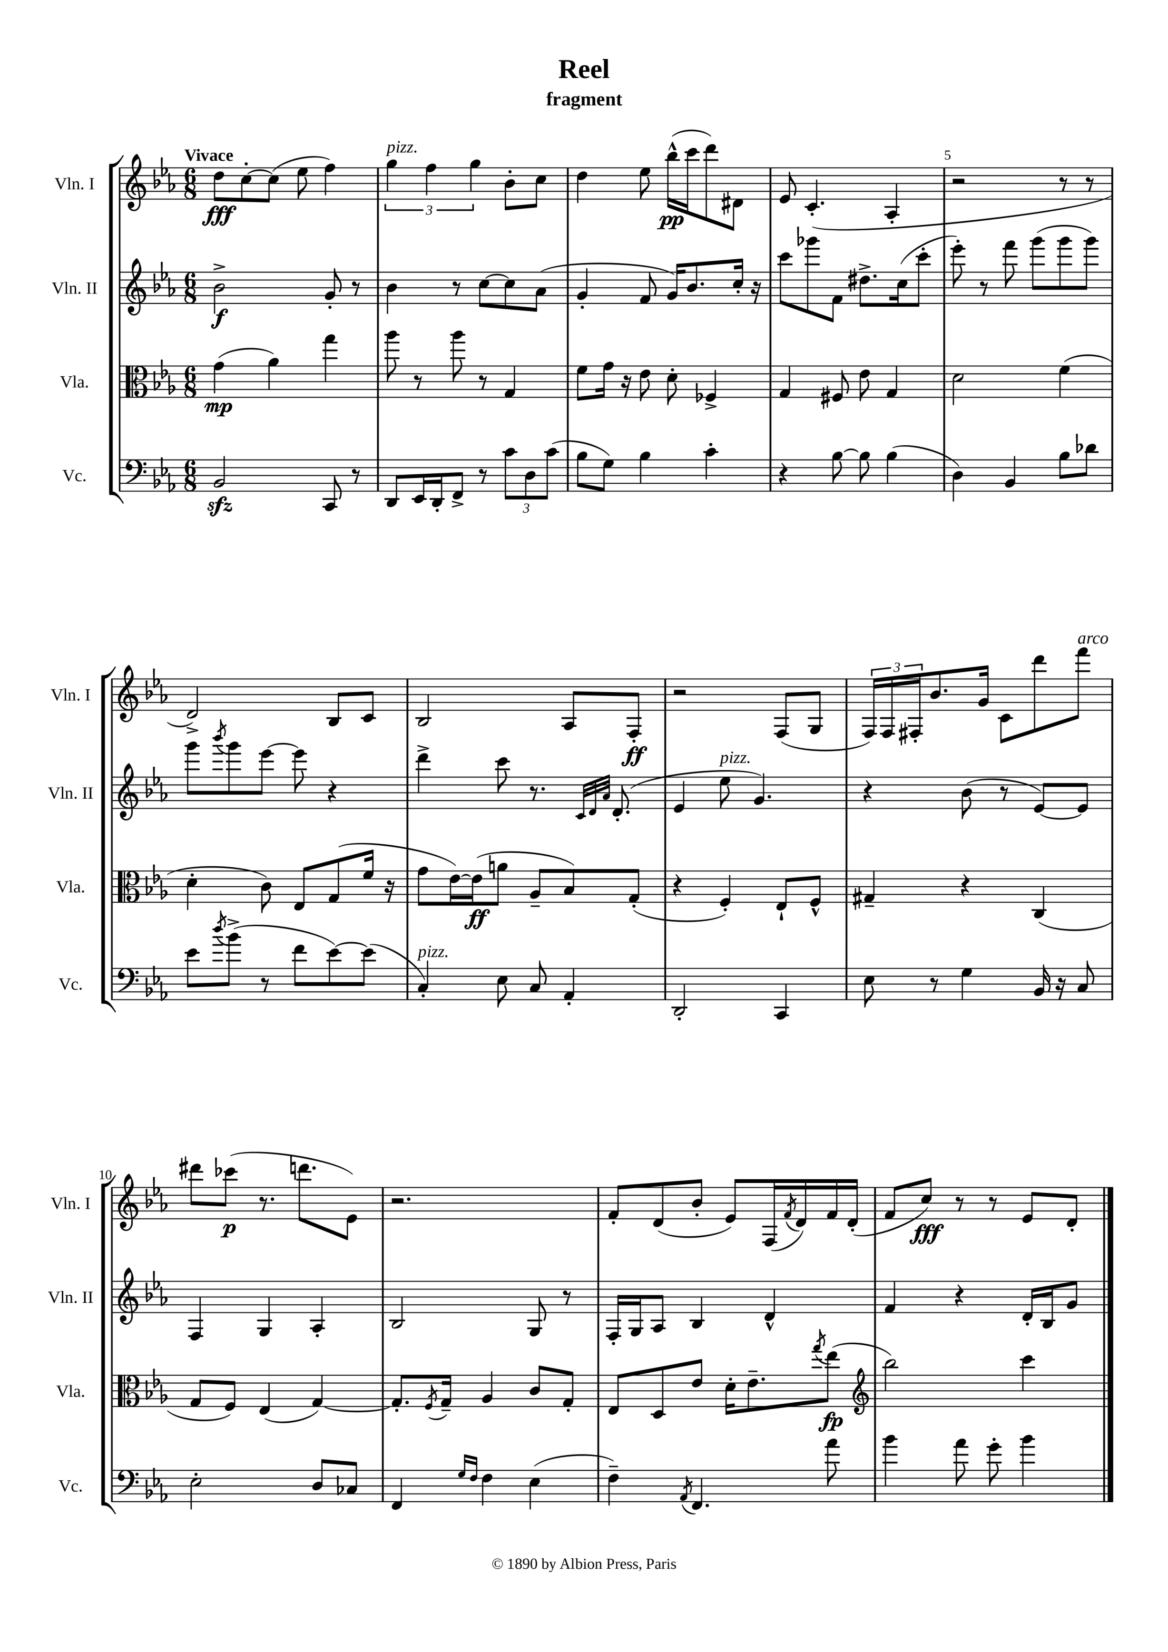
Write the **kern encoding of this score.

**kern	**kern	**dynam	**kern	**dynam	**kern	**dynam
*part4	*part3	*part3	*part2	*part2	*part1	*part1
*staff4	*staff3	*staff3	*staff2	*staff2	*staff1	*staff1
*I"Vc.	*I"Vla.	*	*I"Vln. II	*	*I"Vln. I	*
*I'Vc.	*I'Vla.	*	*I'Vln. II	*	*I'Vln. I	*
*clefF4	*clefC3	*	*clefG2	*	*clefG2	*
*k[b-e-a-]	*k[b-e-a-]	*	*k[b-e-a-]	*	*k[b-e-a-]	*
*M6/8	*M6/8	*	*M6/8	*	*M6/8	*
=1	=1	=1	=1	=1	=1	=1
!	!	!	!	!	!LO:TX:a:B:t=Vivace	!
2BB-zz/	(4g\	mp	2b-^\	f	8dd\L	fff
.	.	.	.	.	[8cc'\	.
.	4a-\)	.	.	.	(8cc\J]	.
.	.	.	.	.	8ee-\	.
8CC/	4gg\	.	8g'/	.	4ff\)	.
8r	.	.	8r	.	.	.
=2	=2	=2	=2	=2	=2	=2
!	!	!	!	!	!LO:TX:a:i:t=pizz.	!
8DD/L	8aa-\	.	4b-\	.	6gg\	.
16EE-/L	8r	.	.	.	.	.
.	.	.	.	.	6ff\	.
16DD'/J	.	.	.	.	.	.
8FF^/J	8aa-\	.	8r	.	.	.
.	.	.	.	.	6gg\	.
8r	8r	.	[8cc\L	.	.	.
12c\L	4G/	.	8cc\]	.	8b-'\L	.
12D\	.	.	.	.	.	.
.	.	.	(8a-\J	.	8cc\J	.
(12c\J	.	.	.	.	.	.
=3	=3	=3	=3	=3	=3	=3
8B-\L	8f\L	.	4g'/	.	4dd\	.
8G\J)	16g\Jk	.	.	.	.	.
.	16r	.	.	.	.	.
4B-\	8e-\	.	8f/	.	8ee-\	.
.	8d'\	.	16g/KL)	.	(16bb-^^\LL	pp
.	.	.	8.b-/	.	16ccc\J	.
4c'\	4F-X^/	.	.	.	8ddd\)	.
.	.	.	16cc'/Jk	.	8d#X\J	.
.	.	.	16r	.	.	.
=4	=4	=4	=4	=4	=4	=4
4r	4G/	.	8ccc\L	.	8e-/	.
.	.	.	8ggg-X\	.	(4.c'/	.
[8B-\	8F#X/	.	8f\J	.	.	.
8B-\]	8e-\	.	8.dd#X^\L	.	.	.
(4B-\	4G/	.	.	.	4A-'/	.
.	.	.	(16cc\k	.	.	.
.	.	.	8ccc'\J	.	.	.
=5	=5	=5	=5	=5	=5	=5
4D\)	2d\	.	8eee-'\)	.	2r	.
.	.	.	8r	.	.	.
4BB-/	.	.	8fff\	.	.	.
.	.	.	(8ggg\L	.	.	.
8B-\L	(4f\	.	8ggg\	.	8r	.
8d-X\J	.	.	8ggg\J)	.	8r	.
!!LO:LB:g=z
=6	=6	=6	=6	=6	=6	=6
8e-\L	4d'\	.	8ggg\L	.	2d^/)	.
8qdd/	.	.	8qbbb-/	.	.	.
(8b-^\J	.	.	8ggg\	.	.	.
8r	8c\)	.	[8eee-\J	.	.	.
8f\L	8E-/L	.	8eee-\]	.	.	.
[8e-\)	(8G/	.	4r	.	8B-/L	.
(8e-\J]	16f/Jk	.	.	.	8c/J	.
.	16r	.	.	.	.	.
=7	=7	=7	=7	=7	=7	=7
!LO:TX:a:i:t=pizz.	!	!	!	!	!	!
4C'/)	8g\L	.	4ddd^\	.	2B-/	.
.	[16e-\L)	.	.	.	.	.
.	(16e-\J]	ff	.	.	.	.
8E-\	8an\J	.	8ccc\	.	.	.
8C/	8A-~/L	.	8.r	.	.	.
4AA-'/	8B-/)	.	.	.	8A-/L	.
.	.	.	32qqc/LLL	.	.	.
.	.	.	32qqd/	.	.	.
.	.	.	32qqa-/JJJ	.	.	.
.	.	.	(8.d'/	.	.	.
.	(8G'/J	.	.	.	8F'/J	ff
=8	=8	=8	=8	=8	=8	=8
2DD'/	4r	.	4e-/	.	2r	.
!	!	!	!LO:TX:a:i:t=pizz.	!	!	!
.	4F'/)	.	8ee-\	.	.	.
.	.	.	4.g/)	.	.	.
4CC/	8E-`/L	.	.	.	(8F/L	.
.	8F^^/J	.	.	.	8G/J	.
=9	=9	=9	=9	=9	=9	=9
8E-\	4G#X~/	.	4r	.	24F/LL)	.
.	.	.	.	.	24F/	.
.	.	.	.	.	24F#X'/J	.
8r	.	.	.	.	8.b-/	.
4G\	4r	.	(8b-\	.	.	.
.	.	.	.	.	16g/Jk	.
.	.	.	8r	.	8c\L	.
16BB-/	(4C/	.	[8e-/L)	.	8ddd\	.
16r	.	.	.	.	.	.
!	!	!	!	!	!LO:TX:a:i:t=arco	!
8C/	.	.	8e-/J]	.	8fff\J	.
!!LO:LB:g=z
=10	=10	=10	=10	=10	=10	=10
2E-'\	8G/L	.	4F/	.	8ddd#X\L	.
.	8F/J)	.	.	.	(8ccc-X\J	p
.	(4E-/	.	4G/	.	8.r	.
.	.	.	.	.	8.dddn\L	.
8D/L	[4G/)	.	4A-'/	.	.	.
8C-X/J	.	.	.	.	8e-\J)	.
=11	=11	=11	=11	=11	=11	=11
4FF/	8.G'/L]	.	2B-/	.	2.r	.
.	8qF/	.	.	.	.	.
.	16G~/Jk	.	.	.	.	.
16qqG/LL	.	.	.	.	.	.
16qqF/JJ	.	.	.	.	.	.
4F\	4A-/	.	.	.	.	.
(4E-\	8c/L	.	8G/	.	.	.
.	8G'/J	.	8r	.	.	.
=12	=12	=12	=12	=12	=12	=12
4F~\)	8E-/L	.	16F'/LL	.	8f'/L	.
.	.	.	16G/J	.	.	.
.	8D/	.	8A-/J	.	(8d/	.
8qAA-/	.	.	.	.	.	.
4.FF/	8e-/J	.	4B-/	.	8b-'/J	.
.	16d'\KL	.	.	.	8e-/L)	.
.	8.e-~\	.	.	.	.	.
.	.	.	4d^^/	.	(16F/L	.
.	.	.	.	.	8qf/	.
.	.	.	.	.	16d/)	.
.	8qgg/	.	.	.	.	.
8a-\	(8ee-\J	fp	.	.	16f/	.
.	.	.	.	.	(16d'/JJ	.
=13	=13	=13	=13	=13	=13	=13
*	*clefG2	*	*	*	*	*
4b-\	2bb-\)	.	4f/	.	8f/L	.
.	.	.	.	.	8cc/J)	fff
8a-\	.	.	4r	.	8r	.
8g'\	.	.	.	.	8r	.
4b-\	4ccc\	.	16d'/LL	.	8e-/L	.
.	.	.	16B-/J	.	.	.
.	.	.	8g/J	.	8d'/J	.
==	==	==	==	==	==	==
*-	*-	*-	*-	*-	*-	*-
